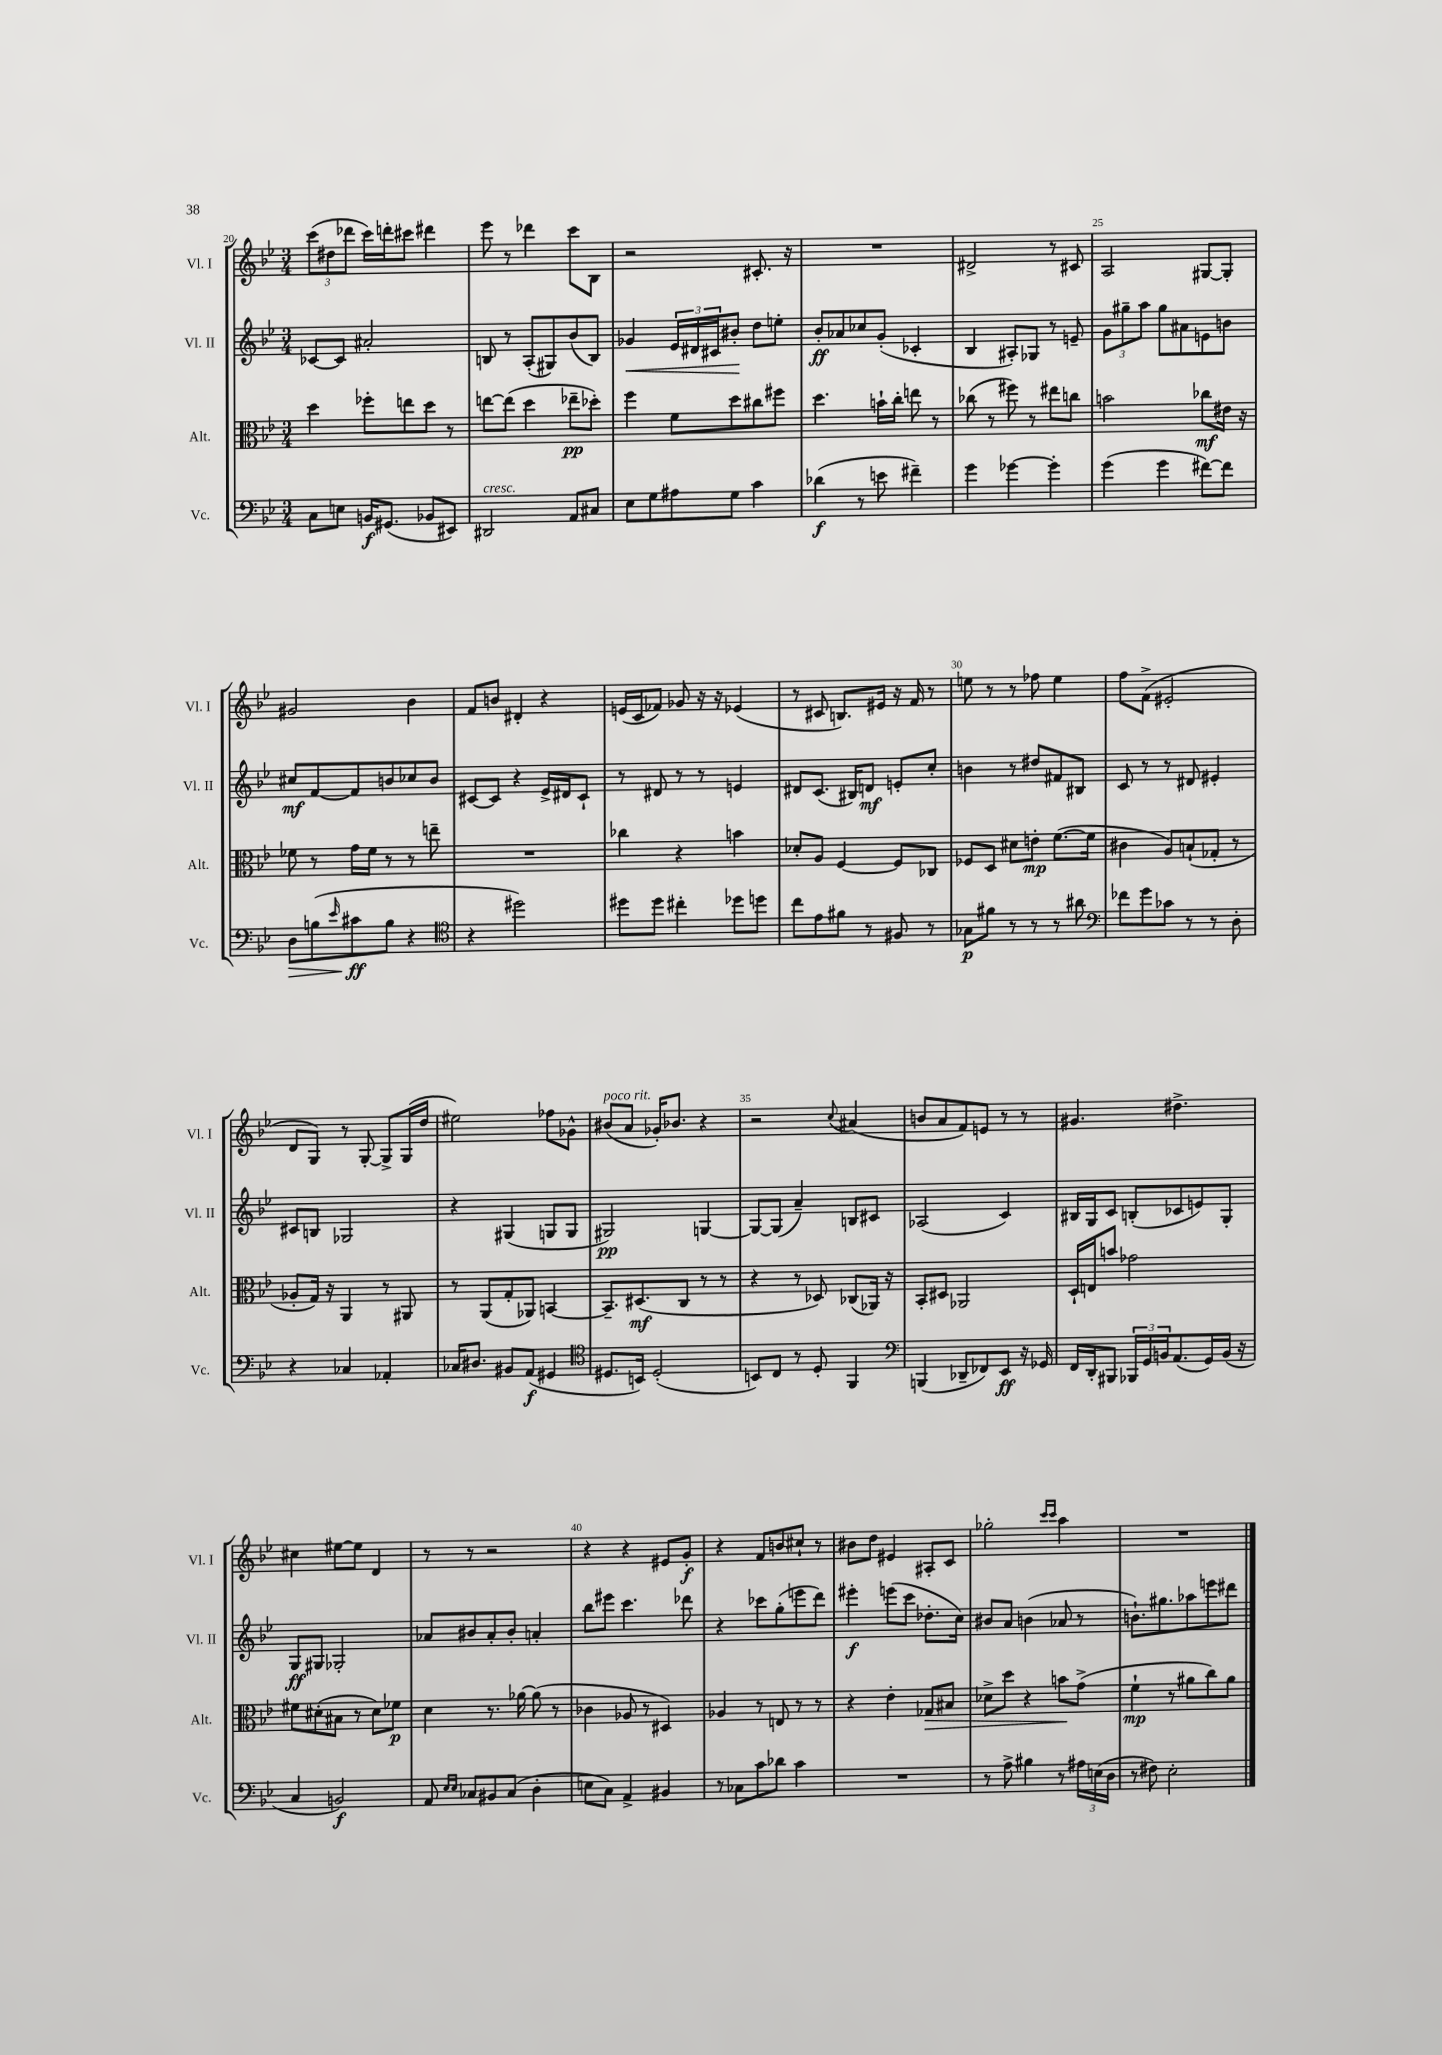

**kern	**dynam	**kern	**dynam	**kern	**dynam	**kern	**dynam
*part4	*part4	*part3	*part3	*part2	*part2	*part1	*part1
*staff4	*staff4	*staff3	*staff3	*staff2	*staff2	*staff1	*staff1
*I"Vc.	*	*I"Alt.	*	*I"Vl. II	*	*I"Vl. I	*
*I'Vc.	*	*I'Alt.	*	*I'Vl. II	*	*I'Vl. I	*
*clefF4	*	*clefC3	*	*clefG2	*	*clefG2	*
*k[b-e-]	*	*k[b-e-]	*	*k[b-e-]	*	*k[b-e-]	*
*M3/4	*	*M3/4	*	*M3/4	*	*M3/4	*
=20	=20	=20	=20	=20	=20	=20	=20
8C\L	.	4dd\	.	[8c-X/L	.	(12ccc\L	.
.	.	.	.	.	.	12dd#X\	.
8En\J	.	.	.	8c-/J]	.	.	.
.	.	.	.	.	.	12ddd-X\J	.
16BBn/KL	f	8ff-X'\L	.	2a#X'/	.	16ccc\LL)	.
(8.GG#X/J	.	.	.	.	.	16dddn'\J	.
.	.	8een\	.	.	.	8ccc#X\J	.
8BB-X/L	.	8dd\J	.	.	.	4ddd#X\	.
8EE#X/J)	.	8r	.	.	.	.	.
=21	=21	=21	=21	=21	=21	=21	=21
!LO:TX:a:i:t=cresc.	!	!	!	!	!	!	!
2DD#X/	.	[8een\L	.	8Bn/	.	8eee-\	.
.	.	(8ee\J]	.	8r	.	8r	.
.	.	4dd\	.	(8A'/L	.	4ddd-X\	.
.	.	.	.	8G#X/)	.	.	.
8AA/L	.	8ee-X~\L	pp	(8b-/	.	8ccc\L	.
8C#X/J	.	8dd-X'\J)	.	8B/J)	.	8B-\J	.
=22	=22	=22	=22	=22	=22	=22	=22
!	!	!	!	!	!LO:HP:b	!	!
8E-\L	.	4ff\	.	4g-X/	<	2r	.
8G\	.	.	.	.	.	.	.
8A#X\	.	8f\L	.	24e-/LL	.	.	.
.	.	.	.	24d#X/	.	.	.
.	.	.	.	24c#X/J	.	.	.
8G\J	.	8dd\	.	8b#X'/J	.	.	.
4c\	.	8cc#X\	.	8dd\L	[	8.c#X'/	.
.	.	8ff#X\J	.	8een'\J	.	.	.
.	.	.	.	.	.	16r	.
=23	=23	=23	=23	=23	=23	=23	=23
(4d-X\	f	4.dd\	.	8b-'/L	ff	2.r	.
.	.	.	.	8a-X/	.	.	.
8r	.	.	.	8cc-X/	.	.	.
8en\	.	16bn`\LL	.	(8g'/J	.	.	.
.	.	16cc'\JJ	.	.	.	.	.
4f#X~\)	.	8een\	.	4c-X'/	.	.	.
.	.	8r	.	.	.	.	.
=24	=24	=24	=24	=24	=24	=24	=24
4g\	.	(8cc-X\	.	4B-/	.	2d#X^/	.
.	.	8r	.	.	.	.	.
[4g-X\	.	8ff#X\)	.	8A#X'/L)	.	.	.
.	.	8r	.	8G-X/J	.	.	.
4g-'\]	.	8ee#X\L	.	8r	.	8r	.
.	.	8ccn\J	.	8en~/	.	8c#X/	.
=25	=25	=25	=25	=25	=25	=25	=25
(4g\	.	2bn\	.	12g\L	.	2A/	.
.	.	.	.	12gg#X~\	.	.	.
.	.	.	.	12aa\J	.	.	.
4g\	.	.	.	8gg#\L	.	.	.
.	.	.	.	8a#X\	.	.	.
[8f#X\L)	.	8cc-X\L	mf	8en\	.	[8G#X/L	.
8f#\J]	.	16e#X\Jk	.	8bn\J	.	8G#'/J]	.
.	.	16r	.	.	.	.	.
!!LO:LB:g=z
=26	=26	=26	=26	=26	=26	=26	=26
!	!LO:HP:b	!	!	!	!	!	!
8D\L	>	8f-X\	.	8cc#X/L	mf	2g#X/	.
(8Bn\	.	8r	.	[8f/	.	.	.
16qqe-/	.	.	.	.	.	.	.
8c#X\	ff	16g\LL	.	8f/]	.	.	.
.	.	16f-\JJ	.	.	.	.	.
8B\J	]	8r	.	8bn/	.	.	.
4r	.	8r	.	8cc-X/	.	4b-\	.
.	.	8een~\	.	8b/J	.	.	.
=27	=27	=27	=27	=27	=27	=27	=27
*clefC4	*	*	*	*	*	*	*
4r	.	2.r	.	[8c#X/L	.	8f/L	.
.	.	.	.	8c#/J]	.	8bn/J	.
2dd#X\)	.	.	.	4r	.	4d#X'/	.
.	.	.	.	16e-^/LL	.	4r	.
.	.	.	.	16d#X/J	.	.	.
.	.	.	.	8c#`/J	.	.	.
=28	=28	=28	=28	=28	=28	=28	=28
8dd#X\L	.	4cc-X\	.	8r	.	(16en/LL	.
.	.	.	.	.	.	16c/J	.
8dd#\J	.	.	.	8d#X/	.	8f-X/J)	.
4cc#X'\	.	4r	.	8r	.	8g-X/	.
.	.	.	.	8r	.	16r	.
.	.	.	.	.	.	16r	.
8dd-X\L	.	4bn\	.	4en/	.	(4e-X/	.
8ddn\J	.	.	.	.	.	.	.
=29	=29	=29	=29	=29	=29	=29	=29
8cc\L	.	8d-X'/L	.	8d#X/L	.	8r	.
8e-\	.	8A/J	.	(8.c/J	.	8c#X/	.
8f#X\J	.	[4F/	.	.	.	8.Bn/L)	.
.	.	.	.	16B#X/KL)	.	.	.
8r	.	.	.	8dn/J	mf	.	.
.	.	.	.	.	.	16e#X/Jk	.
8F#X/	.	8F/L]	.	8en'/L	.	16r	.
.	.	.	.	.	.	16f/	.
8r	.	8C-X/J	.	8cc'/J	.	8r	.
=30	=30	=30	=30	=30	=30	=30	=30
8G-X\L	p	8F-X/L	.	4bn\	.	8een\	.
8f#X\J	.	8D/J	.	.	.	8r	.
8r	.	8d#X\L	.	8r	.	8r	.
8r	.	8en'\J	mp	8dd#X/L	.	8ff-X\	.
8r	.	([8.f\L	.	8f#X/	.	4ee\	.
8a#X\	.	.	.	8B#X/J	.	.	.
.	.	16f\Jk]	.	.	.	.	.
=31	=31	=31	=31	=31	=31	=31	=31
*clefF4	*	*	*	*	*	*	*
8f-X\L	.	4c#X\	.	8c/	.	8ff\L	.
8g\	.	.	.	8r	.	(8f^\J	.
8c-X\J	.	8A/L)	.	8r	.	2e#X'/	.
8r	.	(8Bn`/	.	8d#X/	.	.	.
8r	.	8G-X'/J	.	4e#X'/	.	.	.
8D'\	.	8r	.	.	.	.	.
!!LO:LB:g=z
=32	=32	=32	=32	=32	=32	=32	=32
4r	.	8A-X'/L	.	8c#X/L	.	8d/L	.
.	.	16G/Jk)	.	8Bn/J	.	8G/J)	.
.	.	16r	.	.	.	.	.
4C-X/	.	4AA/	.	2G-X/	.	8r	.
.	.	.	.	.	.	[8G'/	.
4AA-X'/	.	8r	.	.	.	8G^/L]	.
.	.	8AA#X/	.	.	.	(16G/L	.
.	.	.	.	.	.	16dd/JJ	.
=33	=33	=33	=33	=33	=33	=33	=33
16C-X/KL	.	8r	.	4r	.	2ee#X\)	.
8.D#X/J	.	.	.	.	.	.	.
.	.	(8AA/L	.	.	.	.	.
8BB#X/L	.	8G'/	.	(4G#X/	.	.	.
(8AA/J	f	8AA-X/J)	.	.	.	.	.
4GG#X/	.	[4BBn/	.	8Gn/L	.	8ff-X\L	.
.	.	.	.	8G/J	.	8g-X^^\J	.
=34	=34	=34	=34	=34	=34	=34	=34
*clefC4	*	*	*	*	*	*	*
!	!	!	!	!	!	!LO:TX:a:i:t=poco rit.	!
8.D#X/L	.	8.BB~/L]	.	2G#X/)	pp	(8b#X/L	.
.	.	.	.	.	.	8a/J	.
16BBn/Jk)	.	(8.D#X/	mf	.	.	.	.
(2D#'/	.	.	.	.	.	16g-X'/KL)	.
.	.	.	.	.	.	8.b-X/J	.
.	.	8C/J	.	.	.	.	.
.	.	8r	.	[4Gn/	.	4r	.
.	.	8r	.	.	.	.	.
=35	=35	=35	=35	=35	=35	=35	=35
8BBn/L)	.	4r	.	8G/L_	.	2r	.
8C/J	.	.	.	(8G/J]	.	.	.
8r	.	8r	.	4a~/)	.	.	.
8D'/	.	8D-X/)	.	.	.	.	.
.	.	.	.	.	.	8qqcc/	.
4FF/	.	(8C-X/L	.	8Bn/L	.	(4a#X/	.
.	.	16AA-X/Jk)	.	8c#X/J	.	.	.
.	.	16r	.	.	.	.	.
=36	=36	=36	=36	=36	=36	=36	=36
*clefF4	*	*	*	*	*	*	*
(4BBBn/	.	8BB-'/L	.	(2A-X/	.	8bn/L	.
.	.	8D#X/J	.	.	.	8a/	.
8DD-X~/L	.	2AA-X/	.	.	.	8f/)	.
8FF-X/)	.	.	.	.	.	8en/J	.
8EE-/J	ff	.	.	4c/)	.	8r	.
16r	.	.	.	.	.	8r	.
16GG-X/	.	.	.	.	.	.	.
=37	=37	=37	=37	=37	=37	=37	=37
16FF/LL	.	16D`/LL	.	16B#X/LL	.	4.g#X/	.
16DD'/J	.	16En/J	.	16G/J	.	.	.
8BBB#X/J	.	8bn/J	.	8c/J	.	.	.
24BBB-X/LL	.	2g-X\	.	(8Bn'/L	.	.	.
24GG/	.	.	.	.	.	.	.
24BBn/J	.	.	.	.	.	.	.
(8.AA/	.	.	.	8c-X/	.	4.dd#X^\	.
.	.	.	.	8en/)	.	.	.
16GG/L)	.	.	.	.	.	.	.
(16BB/JJ	.	.	.	8G'/J	.	.	.
16r	.	.	.	.	.	.	.
!!LO:LB:g=z
=38	=38	=38	=38	=38	=38	=38	=38
4C/	.	8f#X\L	.	8G/L	ff	4cc#X\	.
.	.	(8d#X'\	.	8G#X/J	.	.	.
2BBn/)	f	8B#X\J	.	2G-X'/	.	[8ee#X\L	.
.	.	8r	.	.	.	8ee#\J]	.
.	.	8d#\L)	.	.	.	4d/	.
.	.	8f-X\J	p	.	.	.	.
=39	=39	=39	=39	=39	=39	=39	=39
8AA/	.	4d\	.	8a-X/L	.	8r	.
16qqE-/LL	.	.	.	.	.	.	.
16qqE-/JJ	.	.	.	.	.	.	.
8C-X/L	.	.	.	8b#X/	.	8r	.
8BB#X/	.	8.r	.	8a-'/	.	2r	.
(8C-/J	.	.	.	8b#'/J	.	.	.
.	.	[16a-X\	.	.	.	.	.
4D'\	.	(8a-\]	.	4an'/	.	.	.
.	.	8r	.	.	.	.	.
=40	=40	=40	=40	=40	=40	=40	=40
8En\L	.	4c-X\	.	8bb-\L	.	4r	.
8C\J)	.	.	.	8eee#X\J	.	.	.
4AA^/	.	8A-X/	.	4.ccc\	.	4r	.
.	.	8r	.	.	.	.	.
4BB#X/	.	4D#X/)	.	.	.	8e#X/L	.
.	.	.	.	8ddd-X\	.	8g'/J	f
=41	=41	=41	=41	=41	=41	=41	=41
8r	.	4A-X/	.	4r	.	4r	.
8C-X\L	.	.	.	.	.	.	.
8c\	.	8r	.	8ccc-X\L	.	8f/L	.
8d-X\J	.	8En/	.	(8gg'\	.	8bn/	.
4c\	.	8r	.	8eeen\	.	8cc#X`/J	.
.	.	8r	.	8ddd\J)	.	8r	.
=42	=42	=42	=42	=42	=42	=42	=42
2.r	.	4r	.	4eee#X'\	f	8b#X\L	.
.	.	.	.	.	.	8dd\J	.
.	.	4e-'\	.	(8eeen\L	.	4e#X/	.
.	.	.	.	8ccc\J	.	.	.
!	!	!	!LO:HP:b	!	!	!	!
.	.	8G-X/L	>	8.dd-X'\L	.	8A#X'/L	.
.	.	8B#X/J	.	.	.	8c/J	.
.	.	.	.	16cc\Jk)	.	.	.
=43	=43	=43	=43	=43	=43	=43	=43
8r	.	8d-X^\L	.	8b#X/L	.	2gg-X'\	.
8A^\	.	8dd\J	.	8a/J	.	.	.
4B#X\	.	4r	.	(4bn\	.	.	.
.	.	.	.	.	.	16qqccc/LL	.
.	.	.	.	.	.	16qqccc/JJ	.
8r	.	8bn\L	.	8a-X/	.	4aa\	.
24A#X\LL	.	(8g^\J	]	8r	.	.	.
(24En\	.	.	.	.	.	.	.
24D\JJ	.	.	.	.	.	.	.
=44	=44	=44	=44	=44	=44	=44	=44
8r	.	4f`\	mp	8.bn`\L)	.	2.r	.
8F#X\)	.	.	.	.	.	.	.
.	.	.	.	8.gg#X\	.	.	.
2E-'\	.	8r	.	.	.	.	.
.	.	8a#X\L	.	8aa-X\	.	.	.
.	.	8cc\)	.	8eeen\	.	.	.
.	.	8a#\J	.	8ddd#X\J	.	.	.
==	==	==	==	==	==	==	==
*-	*-	*-	*-	*-	*-	*-	*-
